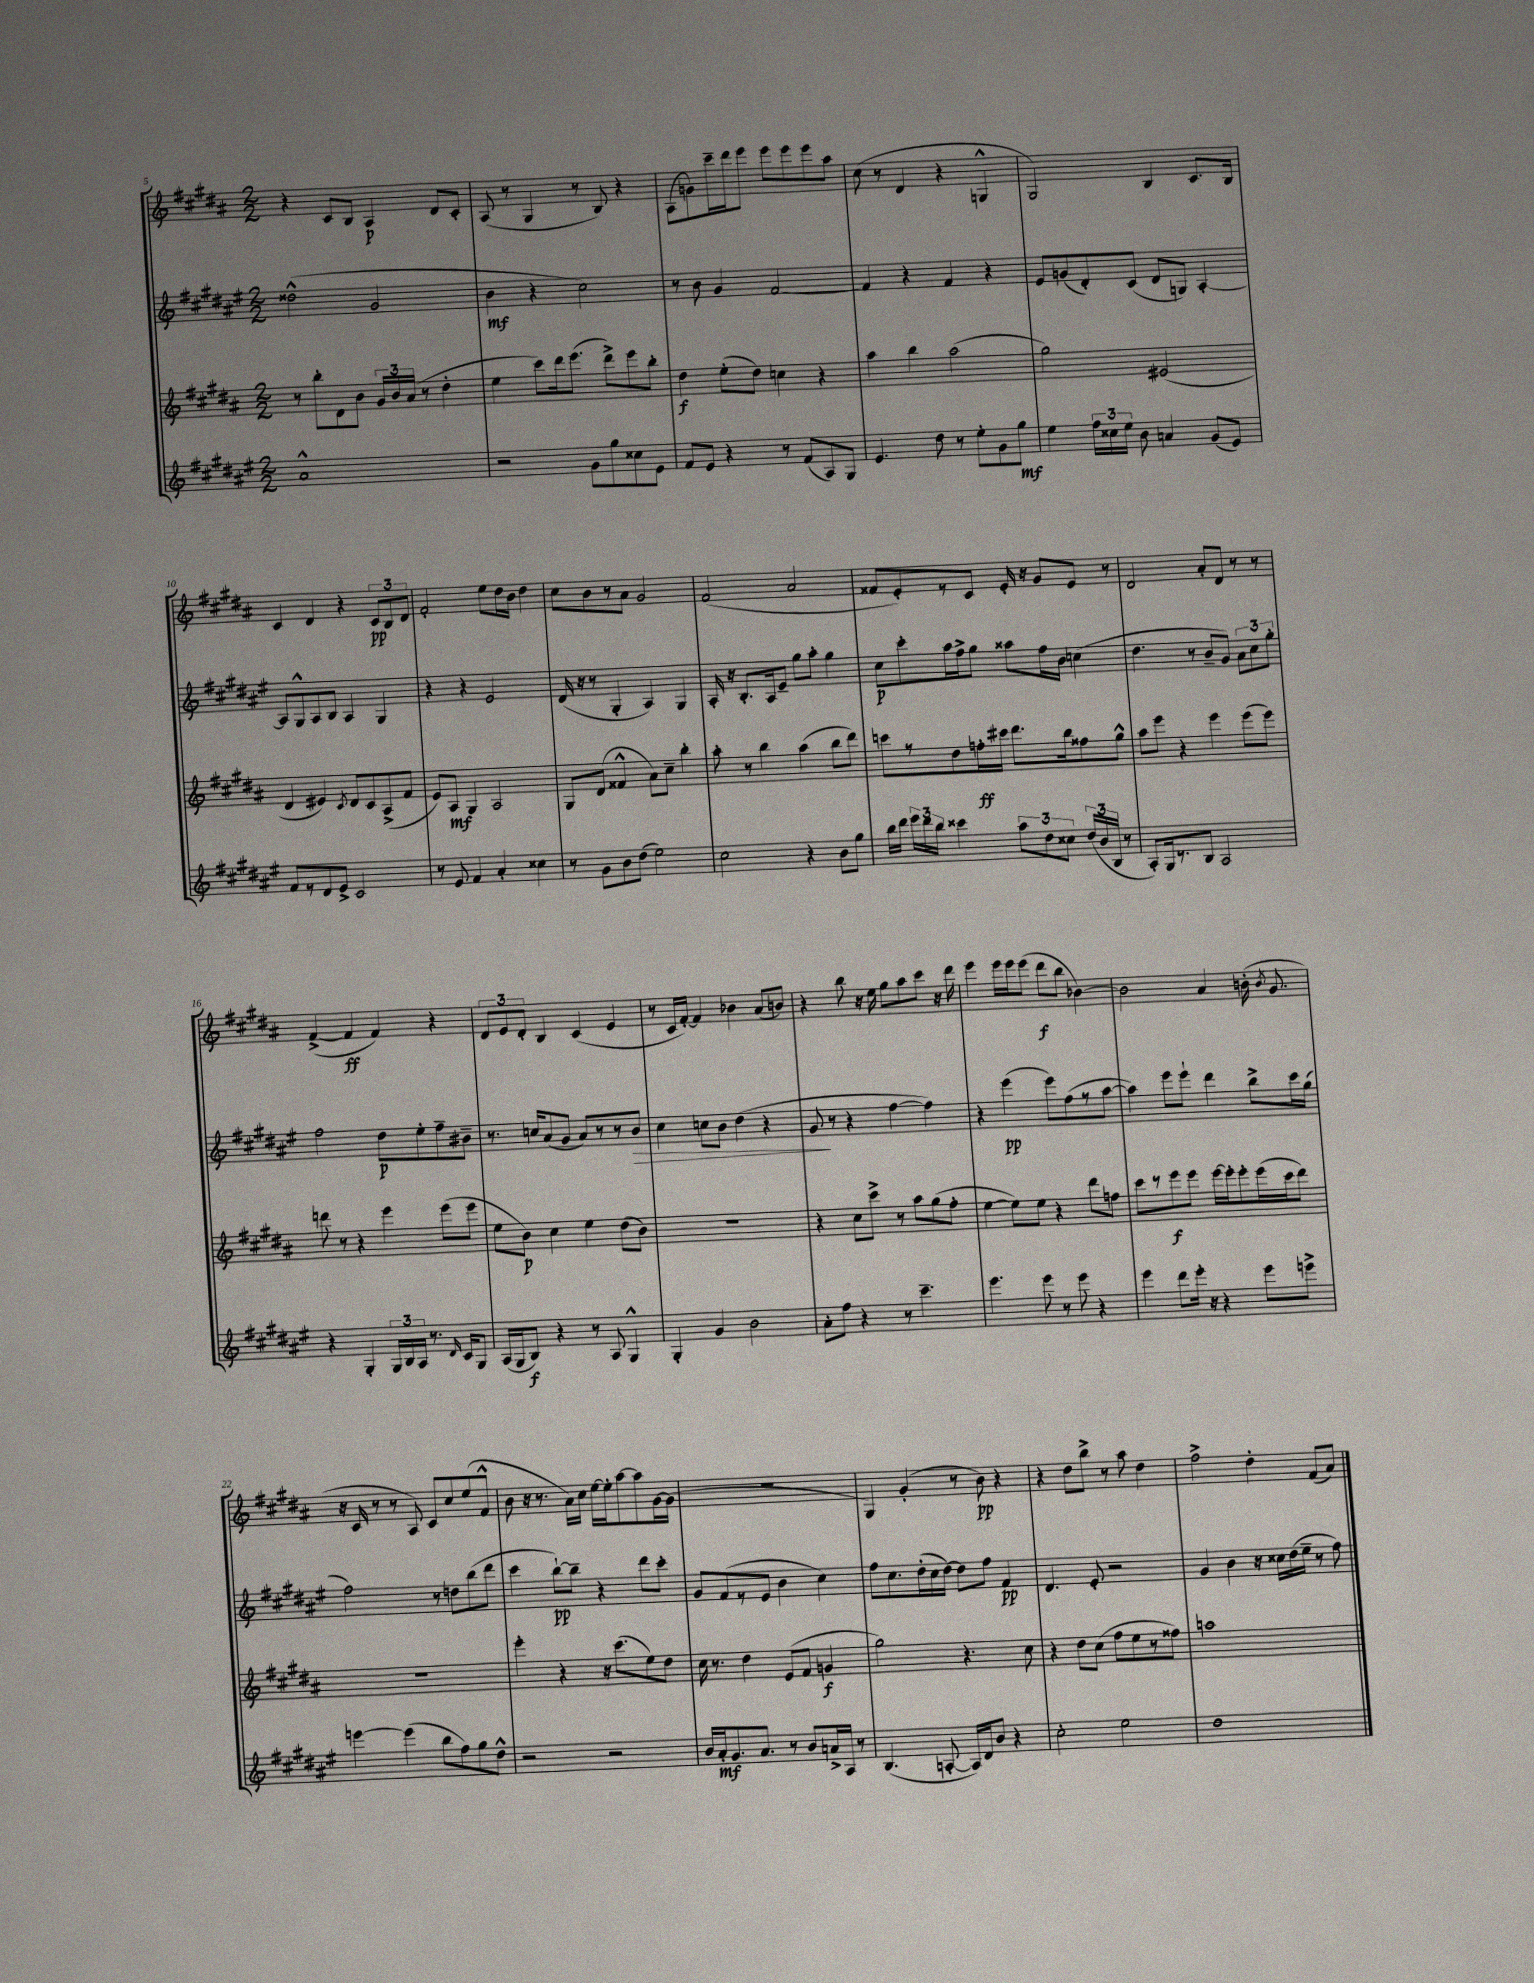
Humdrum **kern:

**kern	**dynam	**kern	**dynam	**kern	**dynam	**kern	**dynam
*part4	*part4	*part3	*part3	*part2	*part2	*part1	*part1
*staff4	*staff4	*staff3	*staff3	*staff2	*staff2	*staff1	*staff1
*clefG2	*	*clefG2	*	*clefG2	*	*clefG2	*
*k[f#c#g#d#a#e#]	*	*k[f#c#g#d#a#]	*	*k[f#c#g#d#a#e#]	*	*k[f#c#g#d#a#]	*
*M2/2	*	*M2/2	*	*M2/2	*	*M2/2	*
=5	=5	=5	=5	=5	=5	=5	=5
1a#^^	.	8r	.	(2dd##X^^\	.	4r	.
.	.	8bb'\L	.	.	.	.	.
.	.	8d#\	.	.	.	8c#/L	.
.	.	8b\J	.	.	.	8B/J	.
.	.	24g#/LL	.	2g#/	.	4A#/	p
.	.	24b/	.	.	.	.	.
.	.	(24a#/JJ	.	.	.	.	.
.	.	8r	.	.	.	.	.
.	.	4dd#'\	.	.	.	8d#/L	.
.	.	.	.	.	.	8c#'/J	.
=6	=6	=6	=6	=6	=6	=6	=6
2r	.	4ee\	.	4b\	mf	(8A#/	.
.	.	.	.	.	.	8r	.
.	.	8ccc#\L)	.	4r	.	4G#/	.
.	.	16ddd#\k	.	.	.	.	.
.	.	(8.eee\J	.	.	.	.	.
8g#\L	.	.	.	2cc#\)	.	8r	.
8gg#\	.	8ddd#^\L)	.	.	.	8B/)	.
8cc##X\	.	8eee\	.	.	.	4r	.
8e#\J	.	8bb'\J	.	.	.	.	.
=7	=7	=7	=7	=7	=7	=7	=7
8f#/L	.	4dd#\	f	8r	.	(8A#\L	.
8e#/J	.	.	.	8b\	.	8gn\)	.
4r	.	(8ee'\L	.	4g#/	.	16ccc#~\L	.
.	.	.	.	.	.	16ddd#\J	.
.	.	8dd#\J)	.	.	.	8eee\J	.
8r	.	4ccn\	.	[2f#/	.	8eee\L	.
(8f#/L	.	.	.	.	.	8eee\	.
8A#/)	.	4r	.	.	.	8eee\	.
8G#/J	.	.	.	.	.	8aa#\J	.
=8	=8	=8	=8	=8	=8	=8	=8
4.e#/	.	4aa#\	.	4f#/]	.	(8cc#\	.
.	.	.	.	.	.	8r	.
.	.	4bb\	.	4r	.	4d#/	.
8dd#\	.	.	.	.	.	.	.
8r	.	(2aa#\	.	4f#/	.	4r	.
8ee#'\L	.	.	.	.	.	.	.
8g#\	.	.	.	4r	.	4Gn^^/	.
8gg#\J	mf	.	.	.	.	.	.
=9	=9	=9	=9	=9	=9	=9	=9
4ee#\	.	2gg#\)	.	8e#/L	.	2G#/)	.
.	.	.	.	(8gn/	.	.	.
24ff#\LL	.	.	.	8d#'/)	.	.	.
24cc##X\	.	.	.	.	.	.	.
24ee#\JJ	.	.	.	.	.	.	.
8b\	.	.	.	(8c#/J	.	.	.
4an/	.	(2e#X/	.	8d#/L	.	4B/	.
.	.	.	.	8Gn/J)	.	.	.
(8g#/L	.	.	.	[4A#'/	.	8.c#/L	.
8e#/J)	.	.	.	.	.	.	.
.	.	.	.	.	.	16B/Jk	.
!!LO:LB:g=z
=10	=10	=10	=10	=10	=10	=10	=10
8f#/L	.	4d#/	.	8A#/L]	.	4c#/	.
8r	.	.	.	8G#^^/	.	.	.
8d#/	.	4e#X/)	.	8A#/	.	4d#/	.
8e#^/J	.	.	.	8B/J	.	.	.
.	.	8qc#/	.	.	.	.	.
2c#/	.	8d#/L	.	4A#/	.	4r	.
.	.	8c#/	.	.	.	.	.
.	.	(8A#^/	.	4G#/	.	12c#/L	pp
.	.	.	.	.	.	12B/	.
.	.	8f#/J	.	.	.	.	.
.	.	.	.	.	.	12d#/J	.
=11	=11	=11	=11	=11	=11	=11	=11
8r	.	8e/L)	.	4r	.	2f#'/	.
8e#/	.	8A#/J	mf	.	.	.	.
4f#/	.	4G#/	.	4r	.	.	.
4a#'/	.	2A#/	.	2e#/	.	8ee\L	.
.	.	.	.	.	.	16dd#\L	.
.	.	.	.	.	.	16b\JJ	.
4cc##X\	.	.	.	.	.	4dd#\	.
=12	=12	=12	=12	=12	=12	=12	=12
8r	.	8G#/L	.	(16d#/	.	8cc#\L	.
.	.	.	.	16r	.	.	.
8g#\L	.	(8d#/J	.	8r	.	8b\	.
8b\	.	4f##X^^/	.	4G#'/	.	8r	.
(8dd#\J	.	.	.	.	.	8a#\J	.
2ee#\)	.	8a#\L)	.	4A#/)	.	2g#/	.
.	.	8cc#~\J	.	.	.	.	.
.	.	4bb'\	.	4G#/	.	.	.
=13	=13	=13	=13	=13	=13	=13	=13
2cc#\	.	8aa#'\	.	16A#'/	.	(2f#/	.
.	.	.	.	16r	.	.	.
.	.	8r	.	8.B'/L	.	.	.
.	.	4bb\	.	.	.	.	.
.	.	.	.	16A#/k	.	.	.
.	.	.	.	8e#~/J	.	.	.
4r	.	(4aa#\	.	8gg#\L	.	2a#/	.
.	.	.	.	8aa#'\J	.	.	.
8b\L	.	8bb\L	.	4gg#\	.	.	.
8gg#\J	.	8ddd#\J)	.	.	.	.	.
=14	=14	=14	=14	=14	=14	=14	=14
16bb\LL	.	8cccn\L	.	8cc#\L	p	8f##X/L	.
16ddd#\JJ	.	.	.	.	.	.	.
24eee#\LL	.	8r	.	8ccc#'\	.	8e'/)	.
24ddd#\	.	.	.	.	.	.	.
24bb\JJ	.	.	.	.	.	.	.
4ccc##X\	.	8dd#\	.	16aa#\L	.	8r	.
.	.	.	.	16ff#^\J	.	.	.
.	.	16ffn'\L	ff	8gg#\J	.	8c#/J	.
.	.	16ccc#X\JJ	.	.	.	.	.
12aa#\L	.	8.ddd#\L	.	8aa##X\L	.	16e'/	.
.	.	.	.	.	.	16r	.
12dd#\	.	.	.	.	.	.	.
.	.	.	.	16ff#\L	.	8g#/L	.
12cc##X\J	.	.	.	.	.	.	.
.	.	16bb\k	.	16b\JJ	.	.	.
(24dd#/LL	.	8ff##X\	.	(4ccn\	.	8e/J	.
24b/	.	.	.	.	.	.	.
24B/JJ	.	.	.	.	.	.	.
8r	.	8gg#^^\J	.	.	.	8r	.
=15	=15	=15	=15	=15	=15	=15	=15
8A#'/L)	.	8aa#\L	.	4.dd#\	.	2d#/	.
16G#/k	.	8eee\J	.	.	.	.	.
8.r	.	.	.	.	.	.	.
.	.	4r	.	.	.	.	.
8B/J	.	.	.	8r	.	.	.
2A#/	.	4eee\	.	8b~/L	.	8a#'/L	.
.	.	.	.	8g#/J)	.	8d#/J	.
.	.	(8eee\L	.	12a#\L	.	8r	.
.	.	.	.	12cc#\	.	.	.
.	.	8eee\J)	.	.	.	8r	.
.	.	.	.	12gg#'\J	.	.	.
!!LO:LB:g=z
=16	=16	=16	=16	=16	=16	=16	=16
4r	.	8dddn\	.	2ff#\	.	([4f#^/	.
.	.	8r	.	.	.	.	.
4G#'/	.	4r	.	.	.	4f#/]	ff
24G#/LL	.	4eee\	.	8dd#\L	p	4f#/)	.
24B/	.	.	.	.	.	.	.
24A#/JJ	.	.	.	.	.	.	.
8.r	.	.	.	8ee#'\	.	.	.
.	.	(8eee\L	.	8ff#~\	.	4r	.
16qqd#/	.	.	.	.	.	.	.
16c#/KL	.	.	.	.	.	.	.
8G#/J	.	8eee\J	.	8b#X~\J	.	.	.
=17	=17	=17	=17	=17	=17	=17	=17
(16A#/LL	.	8ee\L	.	8.r	.	12d#/L	.
16G#/J	.	.	.	.	.	.	.
.	.	.	.	.	.	12e/	.
8B/J)	f	8b\J)	p	.	.	.	.
.	.	.	.	.	.	12d#'/J	.
.	.	.	.	16ccn/KL	.	.	.
4r	.	4cc#\	.	(8a#/	.	4B/	.
.	.	.	.	8g#/J	.	.	.
8r	.	4ee\	.	8a#/L)	.	(4c#/	.
8A#/	.	.	.	8r	.	.	.
4G#^^/	.	(8dd#\L	.	8r	.	4e/	.
!	!	!	!	!	!LO:HP:b	!	!
.	.	8b\J)	.	8b/J	>	.	.
=18	=18	=18	=18	=18	=18	=18	=18
4G#'/	.	1r	.	4cc#\	.	8r	.
.	.	.	.	.	.	16c#/LL	.
.	.	.	.	.	.	[16f#'/JJ)	.
4g#/	.	.	.	8ccn\L	.	4f#/]	.
.	.	.	.	8b\J	.	.	.
2b\	.	.	.	(4dd#\	.	4b-X\	.
.	.	.	.	4r	.	(8a#/L	.
.	.	.	.	.	.	8bn/J)	.
=19	=19	=19	=19	=19	=19	=19	=19
8a#'\L	.	4r	.	8g#/	.	4r	.
8ff#\J	.	.	.	8r	]	.	.
4r	.	8cc#\L	.	4r	.	8bb\	.
.	.	8ccc#^\J	.	.	.	16r	.
.	.	.	.	.	.	16ee\	.
8r	.	8r	.	[4ff#\	.	8gg#\L	.
4.ccc#~\	.	8aa#\L	.	.	.	8aa#\	.
.	.	(8gg#\	.	4ff#\])	.	8ccc#\J	.
.	.	8ff#'\J	.	.	.	16r	.
.	.	.	.	.	.	16ddd#\	.
=20	=20	=20	=20	=20	=20	=20	=20
4.eee#\	.	[4ee\	.	4r	.	4eee\	.
.	.	8ee\L])	.	(4eee#\	pp	16eee\LL	.
.	.	.	.	.	.	16eee\J	.
8eee#\	.	8ee\J	.	.	.	(8eee\J	.
8r	.	4r	.	8eee#\L)	.	8ddd#\L	f
8eee#\	.	.	.	(8ff#\	.	8bb\J	.
4r	.	8ddd#\L	.	8r	.	[4b-X\)	.
.	.	8ffn\J	.	[8aa#\J	.	.	.
=21	=21	=21	=21	=21	=21	=21	=21
4eee#\	.	8ccc#\L	.	4aa#\])	.	2b-\]	.
.	.	8r	.	.	.	.	.
8ddd#\L	.	8eee\	f	8eee#\L	.	.	.
16eee#'\Jk	.	8eee\J	.	8eee#`\J	.	.	.
16r	.	.	.	.	.	.	.
4r	.	[16eee\LL	.	4ddd#\	.	4a#/	.
.	.	16eee'\J]	.	.	.	.	.
.	.	8eee'\	.	.	.	.	.
8eee#\L	.	(16eee\L	.	8bb^\L	.	(16bn'\	.
.	.	.	.	.	.	8qb/	.
.	.	16ccc#\J	.	.	.	8.g#/	.
8eeen^\J	.	8ddd#\J)	.	16ccc#\L	.	.	.
.	.	.	.	(16gg#\JJ	.	.	.
!!LO:LB:g=z
=22	=22	=22	=22	=22	=22	=22	=22
[4eeen\	.	1r	.	2ff#\)	.	16r	.
.	.	.	.	.	.	16c#/	.
.	.	.	.	.	.	8r	.
(4eee\]	.	.	.	.	.	8r	.
.	.	.	.	.	.	8A#/)	.
8bb\L	.	.	.	8r	.	8c#/L	.
8ff#\)	.	.	.	8ddn\L	.	8cc#/	.
8gg#\	.	.	.	(8bb\	.	(8ee/	.
8dd#^^\J	.	.	.	8ddd#\J	.	8f#^^/J	.
=23	=23	=23	=23	=23	=23	=23	=23
2r	.	4eee'\	.	4ccc#\	.	8b\	.
.	.	.	.	.	.	16r	.
.	.	.	.	.	.	8.r	.
.	.	4r	.	[8bb`\L)	pp	.	.
.	.	.	.	8bb~\J]	.	16a#\LL)	.
.	.	.	.	.	.	16cc#\JJ	.
2r	.	16r	.	4r	.	[16ee\LL	.
.	.	(8.ccc#\L	.	.	.	16ee'\J]	.
.	.	.	.	.	.	[8aa#\	.
.	.	8ee\)	.	8ddd#\L	.	8aa#\]	.
.	.	8dd#\J	.	8ccc#'\J	.	[16g#\L	.
.	.	.	.	.	.	(16g#\JJ]	.
=24	=24	=24	=24	=24	=24	=24	=24
16b/LL	.	16cc#\	.	8g#/L	.	1r	.
16a#'/J	mf	8.r	.	.	.	.	.
8.g#/	.	.	.	(8f#/	.	.	.
.	.	4dd#\	.	8r	.	.	.
8.a#/J	.	.	.	.	.	.	.
.	.	.	.	8e#/J	.	.	.
8r	.	(8e/L	.	4b\	.	.	.
8b/L	.	8f#/J	.	.	.	.	.
16an^/L	.	4gn/	f	4cc#\)	.	.	.
16A#/JJ	.	.	.	.	.	.	.
8r	.	.	.	.	.	.	.
=25	=25	=25	=25	=25	=25	=25	=25
(4.B/	.	2gg#\)	.	8ff#\L	.	4G#/)	.
.	.	.	.	8.cc#\	.	.	.
.	.	.	.	.	.	(4g#'/	.
.	.	.	.	(16dd#'\L	.	.	.
[8An'/	.	.	.	16cc#\	.	.	.
.	.	.	.	[16dd#\JJ)	.	.	.
16A/LL])	.	4.r	.	8dd#\L]	.	8r	.
16d#/J	.	.	.	.	.	.	.
8b/J	.	.	.	8ff#\J	.	8b\)	pp
4r	.	.	.	4f#/	pp	4r	.
.	.	8cc#\	.	.	.	.	.
=26	=26	=26	=26	=26	=26	=26	=26
2cc#'\	.	4r	.	4.d#/	.	4r	.
.	.	8dd#\L	.	.	.	8dd#\L	.
.	.	(8cc#\J	.	8e#'/	.	8bb^\J	.
2ee#\	.	8ff#\L	.	2r	.	8r	.
.	.	8ee\	.	.	.	8aa#\	.
.	.	8r	.	.	.	4dd#\	.
.	.	8ff##X\J)	.	.	.	.	.
=27	=27	=27	=27	=27	=27	=27	=27
1dd#	.	1aan	.	4g#/	.	2ff#^\	.
.	.	.	.	4b\	.	.	.
.	.	.	.	16r	.	4dd#'\	.
.	.	.	.	16cc##X\LL	.	.	.
.	.	.	.	(16dd#\	.	.	.
.	.	.	.	16ee#~\JJ	.	.	.
.	.	.	.	8r	.	(8f#/L	.
.	.	.	.	8ff#\)	.	8a#/J)	.
==	==	==	==	==	==	==	==
*-	*-	*-	*-	*-	*-	*-	*-
